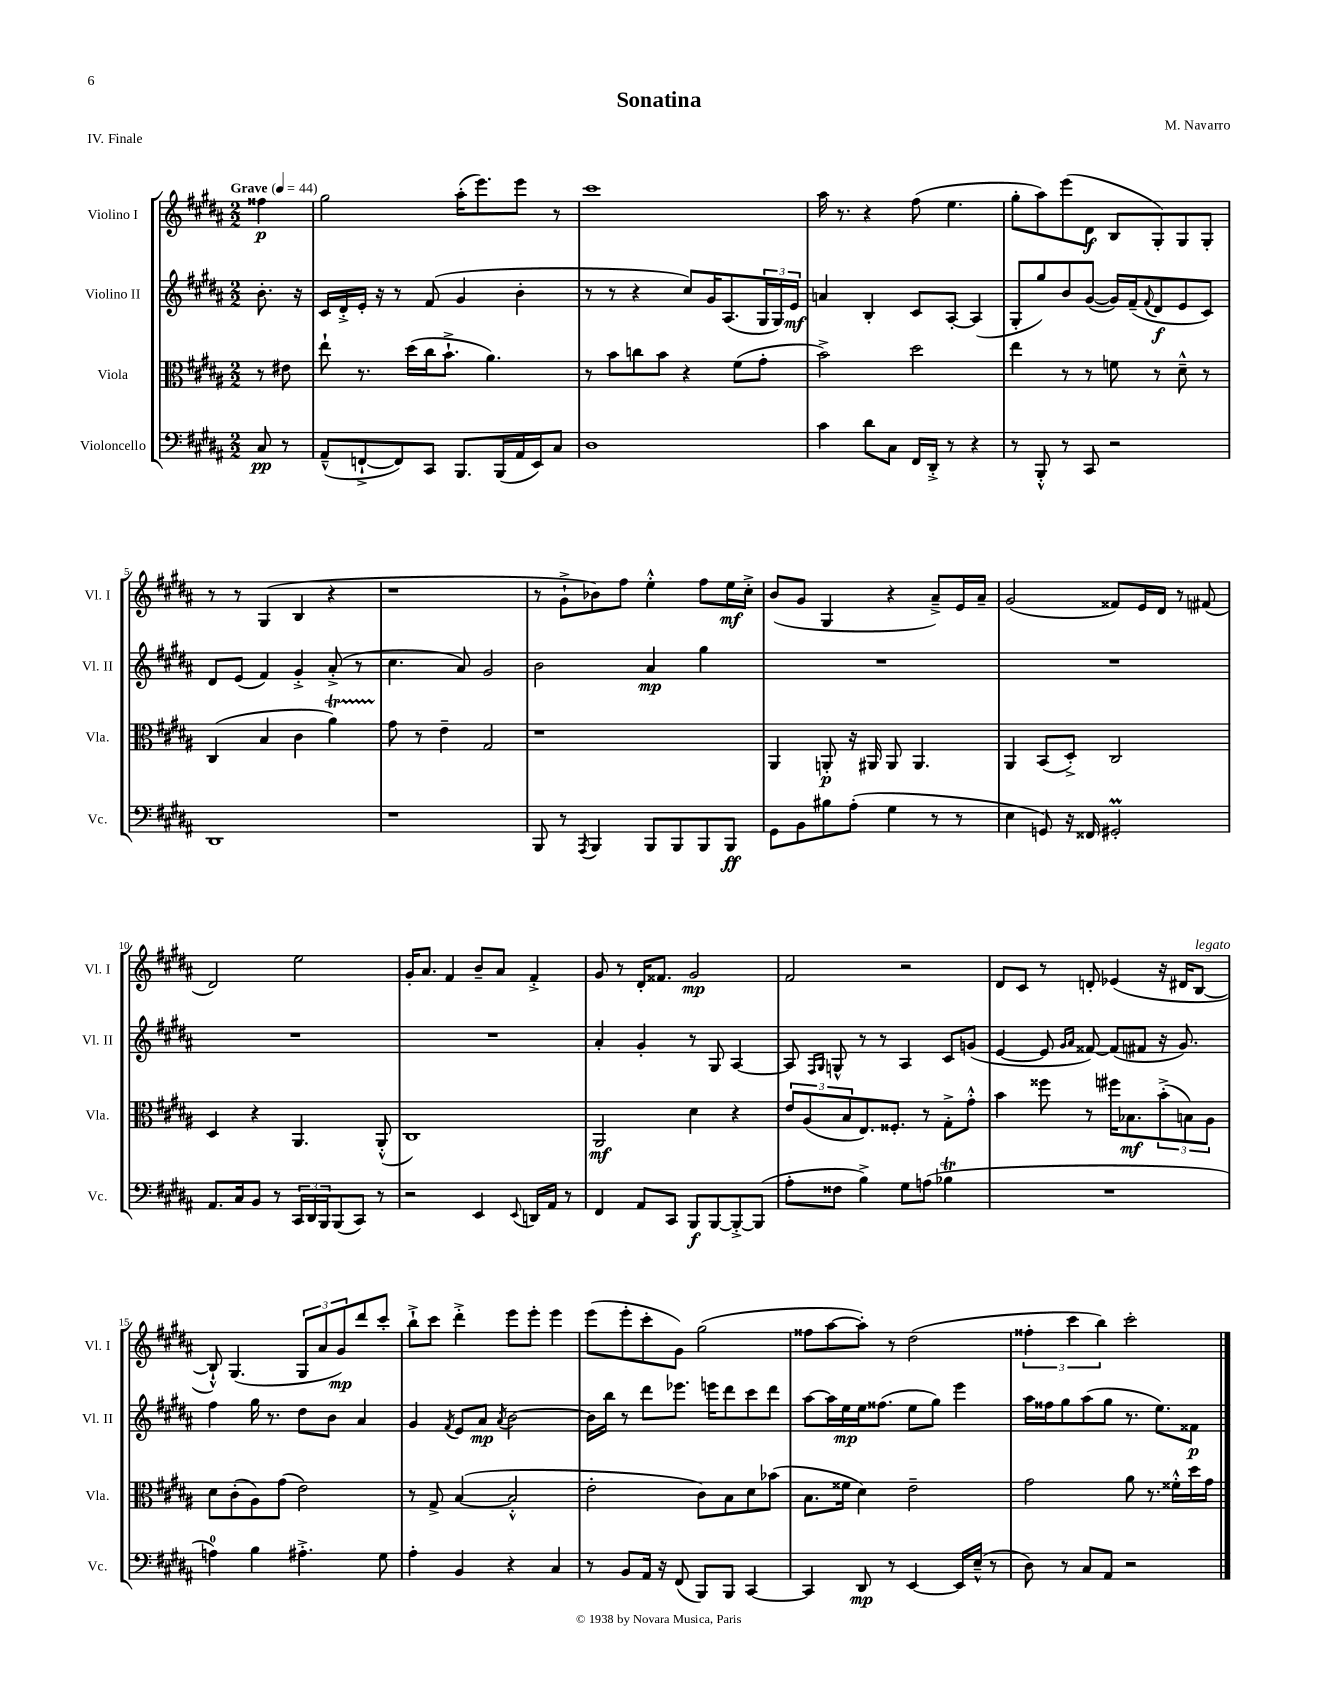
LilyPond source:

\header { title = "Sonatina" composer = "M. Navarro" piece = "IV. Finale" }
<<
\new StaffGroup <<
\new Staff = "s0" \with { instrumentName = "Violino I" shortInstrumentName = "Vl. I" } {
    \clef treble \key b \major \numericTimeSignature \time 2/2 \partial 4 \tempo "Grave" 4 = 44
    fisis''4\p |
    gis''2 ais''16-.( e'''8.) e'''8 r8 |
    cis'''1 |
    ais''16 r8. r4 fis''8( e''4. |
    gis''8-. ais''8) e'''8( dis'8\f b8 gis8-.) gis8 gis8-. |
    r8 r8 gis4( b4 r4 |
    r1 |
    r8 gis'8-!-> bes'8) fis''8 e''4-.-^ fis''8 e''16\mf cis''16-.-> |
    b'8( gis'8 gis4 r4 ais'8--->) e'16 ais'16-- |
    gis'2( fisis'8) e'16 dis'16 r8 fis'8( |
    dis'2) e''2 |
    gis'16-. ais'8. fis'4 b'8-- ais'8 fis'4-.-> |
    gis'8 r8 dis'16-. fisis'8. gis'2\mp |
    fis'2 r2 |
    dis'8 cis'8 r8 d'8-. ees'4( r16 dis'16 b8~^\markup { \italic "legato" } |
    b8-!-^) gis4.( \tuplet 3/2 { gis8 ais'8 gis'8\mp) } dis'''8 cis'''8-. |
    b''8-!-> cis'''8 dis'''4-.-> e'''8 e'''8-. e'''4 |
    e'''8( e'''8-. cis'''8-. gis'8) gis''2( |
    fisis''8 ais''8~ ais''8-.) r8 dis''2( |
    \tuplet 3/2 { fisis''4-. cis'''4 b''4) } cis'''2-. \bar "|." |
}
\new Staff = "s1" \with { instrumentName = "Violino II" shortInstrumentName = "Vl. II" } {
    \clef treble \key b \major \numericTimeSignature \time 2/2 \partial 4
    b'8.-. r16 |
    cis'16 dis'16-.-> e'16-. r16 r8 fis'8( gis'4 b'4-. |
    r8 r8 r4 cis''8) gis'16 ais8.( \tuplet 3/2 { gis16 gis16) e'16\mf } |
    a'4 b4-. cis'8 ais8~-. ais4( |
    gis8-. gis''8) b'8 gis'8~( gis'16) fis'16--( \appoggiatura { fis'8 } dis'8\f e'8 cis'8) |
    dis'8 e'8( fis'4) gis'4-.-> ais'8-.->( r8 |
    cis''4. ais'8) gis'2 |
    b'2 ais'4\mp gis''4 |
    R1 |
    R1 |
    R1 |
    R1 |
    ais'4-. gis'4-. r8 gis8 ais4~ |
    ais8 \grace { fis16 gis16 } g8-^ r8 r8 ais4 cis'8 g'8( |
    e'4~ e'8 \grace { gis'16 ais'16 } fisis'8~) fisis'8( fis'8 r16 gis'8.) |
    fis''4 gis''16 r8. dis''8 b'8 ais'4 |
    gis'4 \acciaccatura { fis'8 } e'8 ais'8\mp \acciaccatura { ais'8 } b'2~ |
    b'16 b''16 r8 dis'''8 ees'''8. e'''16 dis'''8 cis'''8 dis'''8 |
    ais''8~ ais''16 e''16\mp e''16 fisis''8.( e''8 gis''8) e'''4 |
    ais''16 fisis''16 gis''8 ais''8( gis''8 r8. e''8.) fisis'8\p \bar "|." |
}
\new Staff = "s2" \with { instrumentName = "Viola" shortInstrumentName = "Vla." } {
    \clef alto \key b \major \numericTimeSignature \time 2/2 \partial 4
    r8 eis'8 |
    e''8-! r8. dis''16( cis''16 b'8.-!-> ais'4.) |
    r8 b'8 c''8 b'8 r4 fis'8( gis'8-. |
    b'2->) dis''2 |
    e''4 r8 r8 f'8 r8 dis'8---^ r8 |
    cis4( b4 cis'4 ais'4\startTrillSpan) |
    gis'8\stopTrillSpan r8 e'4-- gis2 |
    r1 |
    ais,4 a,8-.\p r16 ais,16 ais,8 ais,4. |
    ais,4 b,8( dis8-.->) cis2 |
    dis4 r4 ais,4. ais,8-.-^( |
    cis1) |
    ais,2\mf dis'4 r4 |
    \tuplet 3/2 { e'8 ais8( b8 } e8.) fisis8.-. r8 gis8-.-> gis'8-.-^ |
    b'4 fisis''8 r8 fis''16 bes8.\mf \tuplet 3/2 { b'8-.->( b8) ais8 } |
    dis'8 cis'8-.( ais8) gis'8( e'2) |
    r8 gis8-> b4~( b2-.-^ |
    e'2-. cis'8) b8 dis'8 bes'8( |
    b8. fisis'16 dis'4) e'2-- |
    gis'2 ais'8 r8. fisis'16-.-^ dis''16 gis'16 \bar "|." |
}
\new Staff = "s3" \with { instrumentName = "Violoncello" shortInstrumentName = "Vc." } {
    \clef bass \key b \major \numericTimeSignature \time 2/2 \partial 4
    cis8\pp r8 |
    ais,8---^( f,8~-!-> f,8) cis,8 b,,8. b,,16( ais,16 e,16) cis8 |
    dis1 |
    cis'4 dis'8 cis8 fis,16 dis,16-.-> r8 r4 |
    r8 b,,8-.-^ r8 cis,8 r2 |
    dis,1 |
    r1 |
    b,,8 r8 \acciaccatura { ais,,8 } b,,4 b,,8 b,,8 b,,8 b,,8\ff |
    gis,8 b,8 bis8 ais8-.( gis4 r8 r8 |
    e4 g,8) r16 fisis,16 gis,2-.\prall |
    ais,8. cis16 b,8 r8 \tuplet 3/2 { cis,16 dis,16 b,,16 } b,,8( cis,8) r8 |
    r2 e,4 \appoggiatura { e,8 } d,16 ais,16 r8 |
    fis,4 ais,8 cis,8 b,,8\f b,,8~ b,,8~-.-> b,,8( |
    ais8-. fisis8 b4->) gis8 a8( bes4\trill |
    R1 |
    a4-0) b4 ais4.-.-> gis8 |
    ais4-. b,4 r4 cis4 |
    r8 b,8 ais,16 r16 fis,8( b,,8) b,,8 cis,4~ |
    cis,4 dis,8\mp r8 e,4~ e,16 e16---^( r8 |
    dis8) r8 cis8 ais,8 r2 \bar "|." |
}
>>
>>
